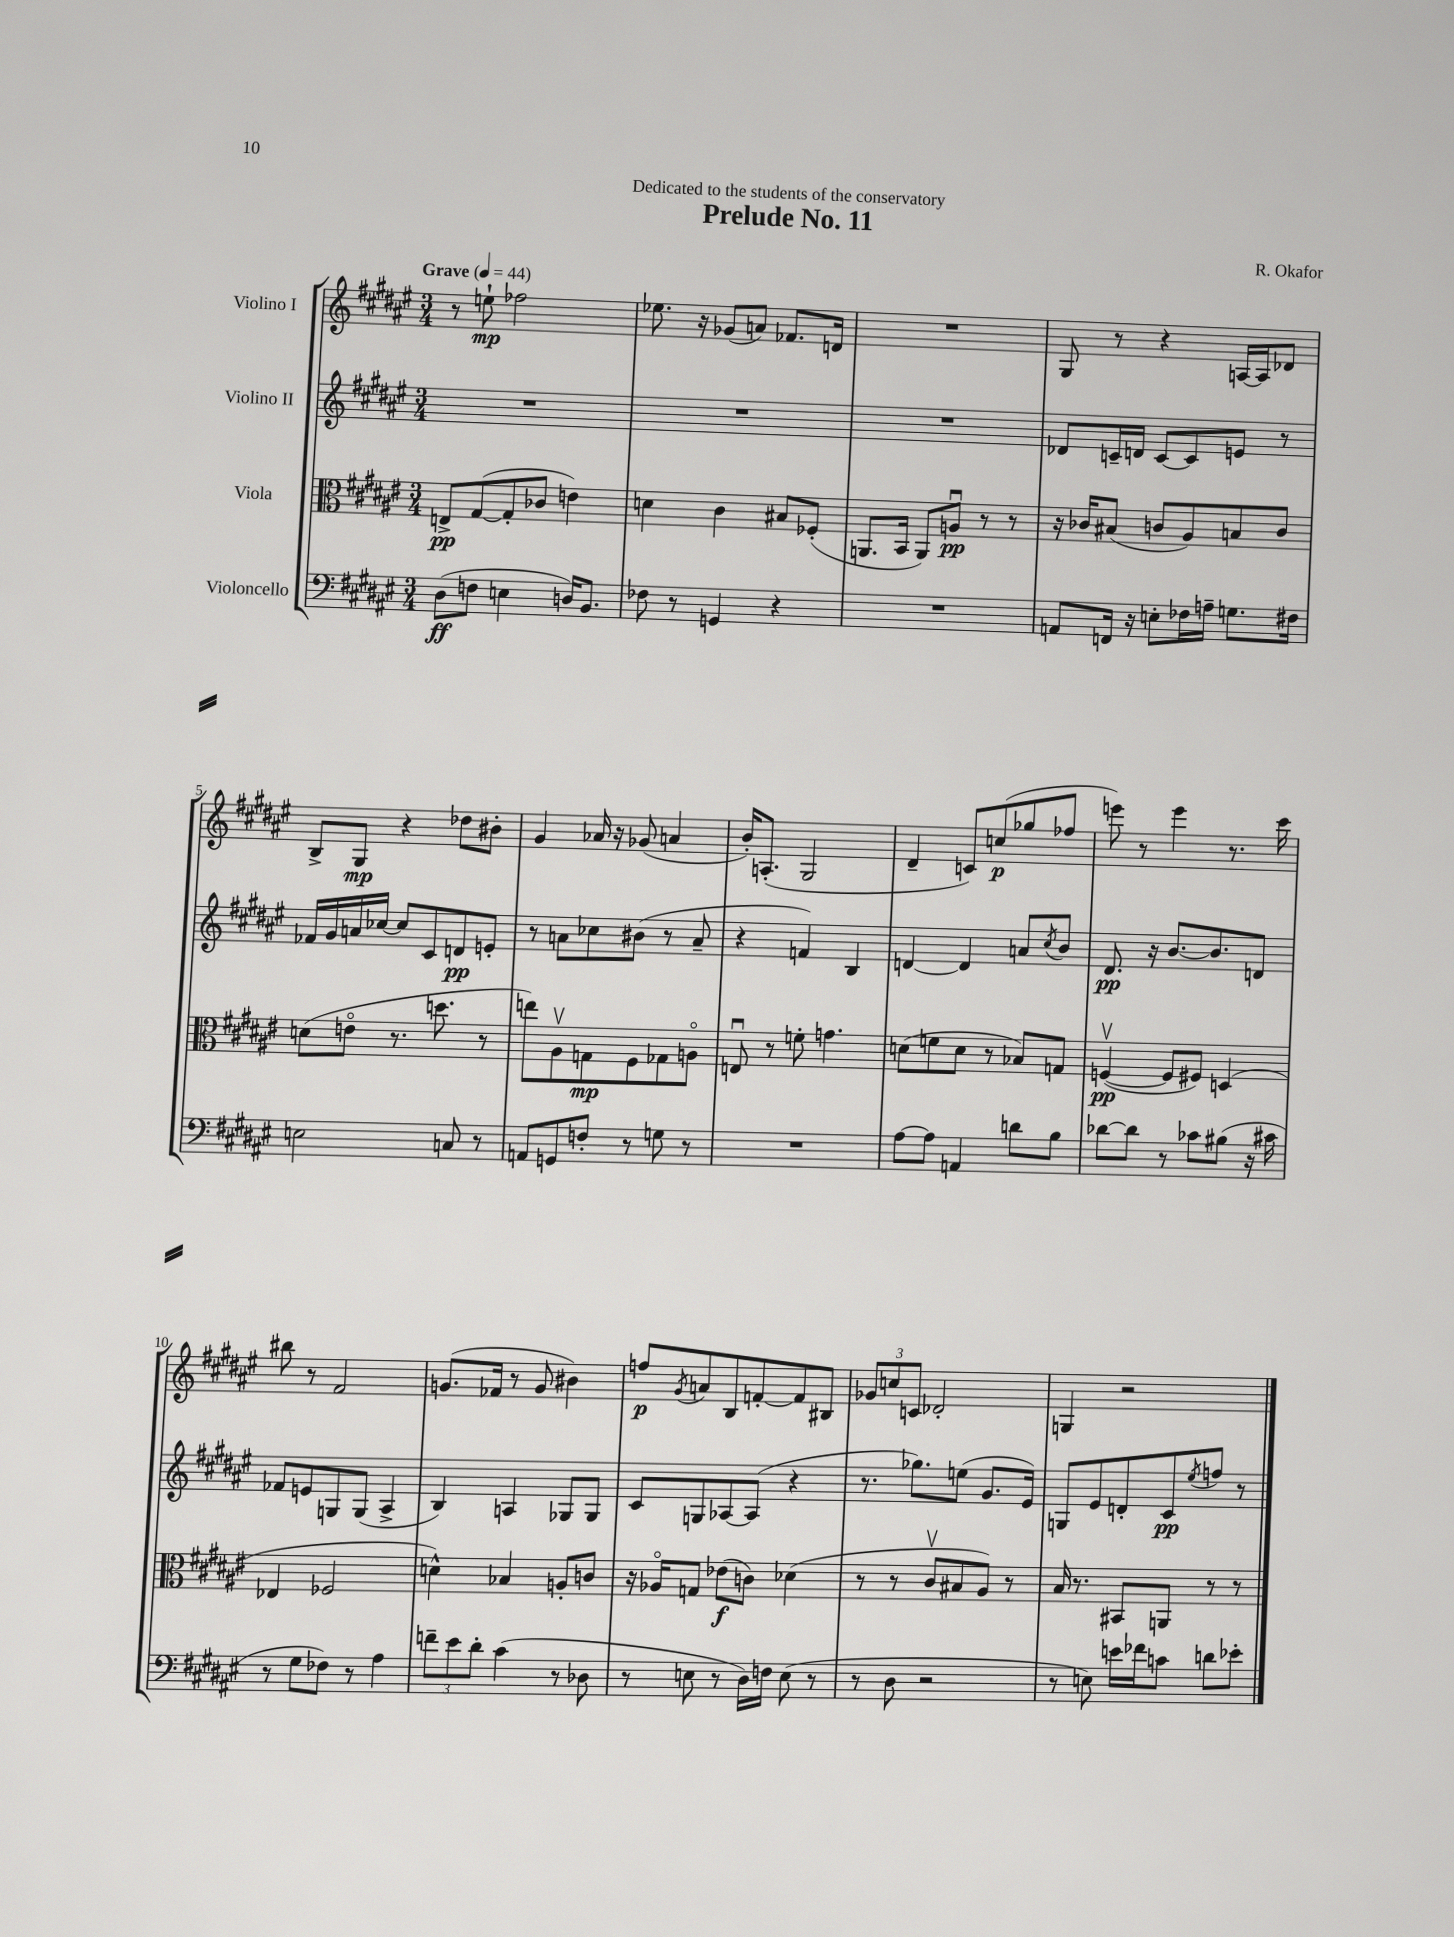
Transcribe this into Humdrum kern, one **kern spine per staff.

**kern	**kern	**kern	**kern
*staff4	*staff3	*staff2	*staff1
*clefF4	*clefC3	*clefG2	*clefG2
*k[f#c#g#d#a#e#]	*k[f#c#g#d#a#e#]	*k[f#c#g#d#a#e#]	*k[f#c#g#d#a#e#]
*M3/4	*M3/4	*M3/4	*M3/4
*MM44	*MM44	*MM44	*MM44
(8D#	8E^	2.r	8r
8F	([8G#	.	8ee`
4E	8G#']	.	2ff-
.	8c-	.	.
16D)	4e)	.	.
8.BB	.	.	.
=	=	=	=
8F-	4d	2.r	8.ee-
8r	.	.	.
.	.	.	16r
4GG	4c#	.	(8g-
.	.	.	8a)
4r	8B#	.	8.f-
.	(8F-'	.	.
.	.	.	16d
=	=	=	=
2.r	8.AA	2.r	2.r
.	16BB	.	.
.	8AA)	.	.
.	8Au	.	.
.	8r	.	.
.	8r	.	.
=	=	=	=
8AA	16r	8d-	8G#
.	16c-	.	.
16FF	(8B#	16c~	8r
16r	.	16d	.
8E'	8c	[8c	4r
16F-	8A#)	8c]	.
16A~	.	.	.
8.G	8B	8e	[16A
.	.	.	16A]
.	8c	8r	8d-
16F#	.	.	.
=	=	=	=
2E	(8d	16f-	8B^
.	.	16g#	.
.	8eo	16a	8G#
.	.	[16cc-	.
.	8.r	8cc-]	4r
.	.	8c#	.
.	8.dd	.	.
8C	.	8d	8dd-
8r	8r	8e'	8b#'
=	=	=	=
8AA	8ee)	8r	4g#
8GG	8A#v	8a	.
8F'	8G	8cc-	16a-
.	.	.	16r
8r	8F#	(8b#	(8g-
8G	8G-	8r	4a
8r	8Ao	8a~	.
=	=	=	=
2.r	8Eu	4r	16b')
.	.	.	(8.A'
.	8r	.	.
.	8f'	4f)	2G#
.	4.g	.	.
.	.	4B	.
=	=	=	=
[8A#	(8d	[4d	4d#~
8A#]	8f	.	.
4AA	8d	4d]	8c)
.	8r	.	(8cc
8d	8B-)	8a	8gg-
.	.	8qcc#	.
8B	8G	8b	8ff-
=	=	=	=
[8d-	([4Fv	8.d#	8eee)
8d-]	.	.	8r
.	.	16r	.
8r	8F]	[8.b	4eee
8c-	8F#)	.	.
.	.	8.b]	.
(8B#	(4D	.	8.r
16r	.	8d	.
16c#	.	.	16ccc#
=	=	=	=
8r	4E-	8f-	8bb#
8G#	.	8e	8r
8F-)	2F-	8G	2f#
8r	.	(8G	.
4A#	.	4A#^	.
=	=	=	=
12f~	4d^^)	4B)	(8.g
12e#	.	.	.
12d#'	.	.	.
.	.	.	16f-
(4c#	4B-	4A	8r
.	.	.	8g
8r	8A'	8G-	4b#)
8D-	8c	8G-	.
=	=	=	=
8r	16r	8c#	8ff
.	16A-o	.	.
.	.	.	8qg#
8E	8G	8G	8a
8r	(8e-	[8A-	8B
16D#)	8c)	(8A-]	[8f'
16F	.	.	.
(8E	(4d-	4r	8f]
8r	.	.	8B#
=	=	=	=
8r	8r	8.r	12g-
.	.	.	12cc
8D#	8r	.	.
.	.	.	12c
.	.	8.gg-)	.
2r	8c#v	.	2d-'
.	8B#	(8ee	.
.	8A#)	8.g#	.
.	8r	.	.
.	.	16e#)	.
=	=	=	=
8r	16B	8G	4G
.	8.r	.	.
8E)	.	8e#	.
16e	8BB#	8d'	2r
16f-	.	.	.
8c	8AA	8c#	.
.	.	8qee#	.
8d	8r	8ff	.
8e-'	8r	8r	.
==	==	==	==
*-	*-	*-	*-
